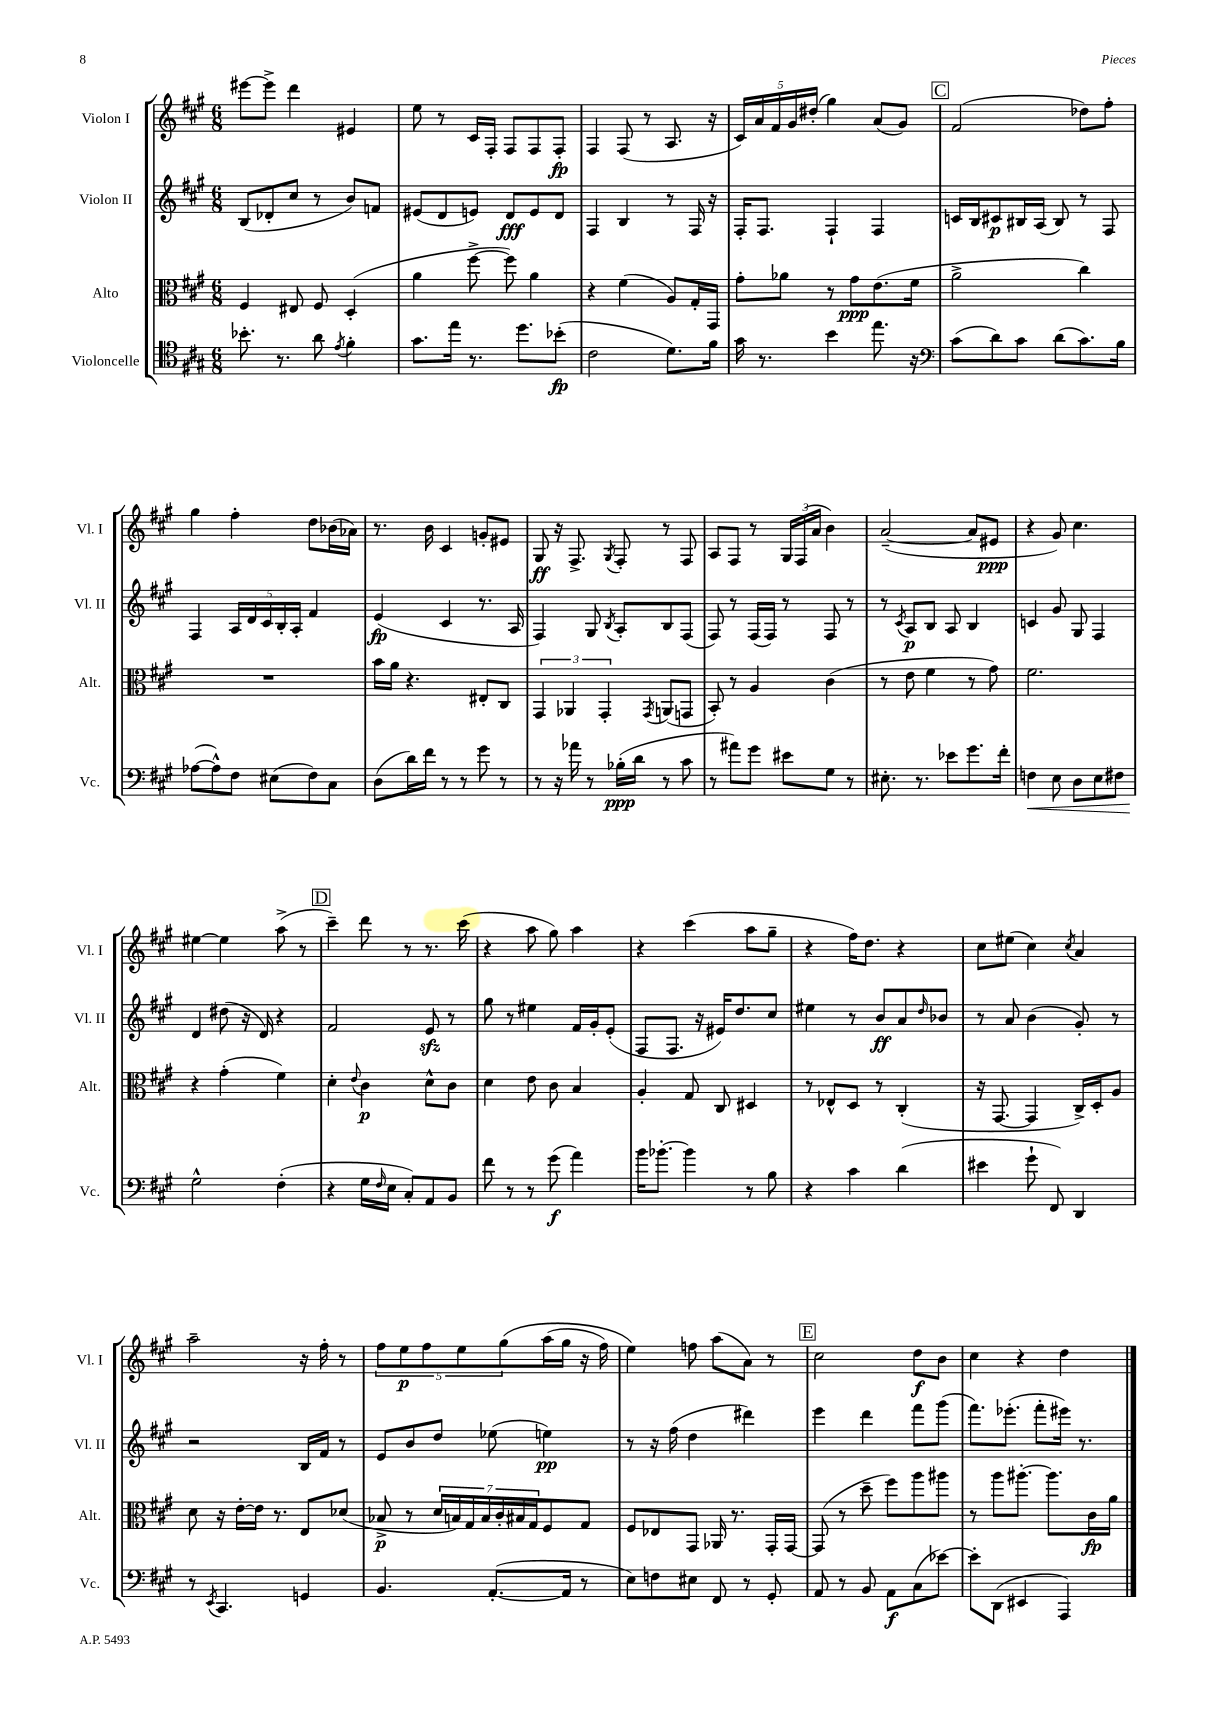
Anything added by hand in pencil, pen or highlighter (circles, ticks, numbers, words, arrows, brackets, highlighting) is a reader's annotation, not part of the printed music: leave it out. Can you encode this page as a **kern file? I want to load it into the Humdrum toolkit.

**kern	**kern	**kern	**kern
*staff4	*staff3	*staff2	*staff1
*clefC4	*clefC3	*clefG2	*clefG2
*k[f#c#g#]	*k[f#c#g#]	*k[f#c#g#]	*k[f#c#g#]
*M6/8	*M6/8	*M6/8	*M6/8
8.b-'	4F#	(8B	[8eee#
.	.	8d-'	8eee#^]
8.r	.	.	.
.	8E#	8cc#	4ddd
8a	8F#	8r	.
8qe	.	.	.
4f#'	(4D'	8b)	4e#
.	.	8f	.
=	=	=	=
8.g#	4a	(8e#	8ee
.	.	8d	8r
16ee	.	.	.
8.r	[8ff#^	8e)	16c#
.	.	.	16F#'
.	8ff#])	8d	8F#
8.dd	.	.	.
.	4a	8e	8F#
(8b-'	.	8d	8F#'
=	=	=	=
2c#	4r	4F#	4F#
.	(4f#	4B	(8F#
.	.	.	8r
8.d)	8A)	8r	8.A
.	16G#'	16F#	.
16f#	16GG#	16r	16r
=	=	=	=
16g#	8g#'	16F#'	20c#)
.	.	.	20a
8.r	.	8.F#	.
.	.	.	20f#
.	8a-	.	.
.	.	.	20g#
.	.	.	(20dd#'
4b	8r	4F#`	4gg#)
.	8g#	.	.
8.ee	(8.e	4F#	(8a
.	.	.	8g#)
16r	16f#	.	.
=	=	=	=
*clefF4	*	*	*
(8c#	2a^	16c	(2f#
.	.	16B	.
8d)	.	8c#	.
8c#	.	16B#	.
.	.	(16A	.
(8d	.	8B#)	.
8.c#)	4cc#)	8r	8dd-)
.	.	8F#	8ff#'
16B	.	.	.
=	=	=	=
([8A-	2.r	4F#	4gg#
8A-^^])	.	.	.
8F#	.	20A	4ff#'
.	.	20d	.
.	.	20c#	.
(8E#	.	.	.
.	.	20B'	.
.	.	20A'	.
8F#)	.	4f#	8dd
8C#	.	.	(16b-
.	.	.	16a-)
=	=	=	=
(8D	16b	(4e	8.r
.	16a	.	.
16d)	4.r	.	.
16f#	.	.	16b
8r	.	4c#	4c#
8r	.	.	.
8g#	8E#'	8.r	8g'
8r	8C#	.	8e#
.	.	16A	.
=	=	=	=
8r	6GG#	4F#)	8G#
16r	.	.	16r
.	6AA-	.	.
16a-	.	.	8.F#^
8r	.	8G#	.
.	6GG#'	.	.
.	.	8qB	8qG#
(16B-'	.	8A'	8F#'
16d	.	.	.
.	8qGG#	.	.
8r	(8AA	8B	8r
8c#	8GG	(8F#	8F#
=	=	=	=
8r	8BB')	8F#)	8A
8a#)	8r	8r	8F#
8g#	4A	(16F#	8r
.	.	16F#)	.
8e#	.	8r	24G#
.	.	.	(24F#
.	.	.	24a
8G#	(4c#	8F#	4b)
8r	.	8r	.
=	=	=	=
8.E#'	8r	8r	([2a~
.	.	8qc#	.
.	8e	8A	.
8.r	.	.	.
.	4f#	8B	.
8e-	.	8A	.
8.g#	8r	4B	8a]
.	8g#)	.	8e#
16f#'	.	.	.
=	=	=	=
4F	2.f#	4c	4r
8E	.	8g#	8g#)
8D	.	8G#	4.cc#
8E	.	4F#	.
8F#	.	.	.
=	=	=	=
2G#^^	4r	4d	[4ee#
.	(4g#'	(8dd#	4ee#]
.	.	16r	.
.	.	16d)	.
(4F#'	4f#)	4r	(8aa^
.	.	.	8r
=	=	=	=
4r	4d'	2f#	4ccc#~)
.	8qqe	.	.
16G#	4c#	.	8ddd
16qqF#	.	.	.
16E	.	.	.
8C#')	.	.	8r
8AA	8d^^	8e	8.r
8BB	8c#	8r	.
.	.	.	(16ccc#
=	=	=	=
8f#	4d	8gg#	4r
8r	.	8r	.
8r	8e	4ee#	8aa
(8g#	8c#	.	8gg#)
4a)	4B	16f#	4aa
.	.	16g#'	.
.	.	(8e'	.
=	=	=	=
16b	4A'	8F#	4r
[8.b-'	.	.	.
.	.	8.F#	.
4b-]	8G#	.	(4ccc#
.	.	16r	.
.	8C#	16e#)	.
.	.	8.dd	.
8r	4D#	.	8aa
8B	.	8cc#	8gg#~
=	=	=	=
4r	8r	4ee#	4r
.	8E-^^	.	.
4c#	8D	8r	16ff#)
.	.	.	8.dd
.	8r	8b	.
(4d	(4C#'	8a	4r
.	.	16qqdd	.
.	.	8b-	.
=	=	=	=
4e#	16r	8r	8cc#
.	[8.GG#	.	.
.	.	8a	(8ee#
8g#`	4GG#]	(4b	4cc#)
8FF#)	.	.	.
.	.	.	8qcc#
4DD	16C#^)	8g#')	4a
.	16D'	.	.
.	8A	8r	.
=	=	=	=
8r	8d	2r	2aa~
8qEE	.	.	.
4.CC#	16r	.	.
.	[16e'	.	.
.	16e]	.	.
.	8.r	.	.
4GG	8E	16B	16r
.	.	16f#	16ff#'
.	(8d-	8r	8r
=	=	=	=
4.BB	8B-^	8e	10ff#
.	.	.	10ee
.	8r	8b	.
.	.	.	10ff#
.	28d	8dd	.
.	28B)	.	.
.	.	.	10ee
.	28G#	.	.
.	28B	.	.
([8.AA'	.	(8ee-	.
.	28c#'	.	.
.	.	.	&(10gg#
.	28B#	.	.
.	28G#	.	.
.	8F#	4ee)	(16aa
16AA]	.	.	16gg#
8r	8G#	.	16r
.	.	.	16ff#)
=	=	=	=
8E)	8F#	8r	4ee&)
8F	8E-	16r	.
.	.	(16ff#	.
8E#	8GG#	4dd	8ff
8FF#	16AA-	.	(8aa
.	8.r	.	.
8r	.	4ddd#)	8a)
8GG#'	16GG#'	.	8r
.	[16GG#	.	.
=	=	=	=
8AA	(8GG#]	4eee	2cc#
8r	8r	.	.
8BB	8dd~	4ddd	.
8AA	8ff#)	.	.
(8C#	8aa	8fff#	8dd
[8e-)	8aa#	(8ggg#	8b
=	=	=	=
8e-']	8r	8.fff#)	4cc#
(8DD	8aa	.	.
.	.	(8.eee-'	.
4EE#	[8.aa#'	.	4r
.	.	8fff#'	.
.	8.aa#]	.	.
4AAA)	.	16eee#)	4dd
.	.	8.r	.
.	16c#	.	.
.	16a	.	.
==	==	==	==
*-	*-	*-	*-
